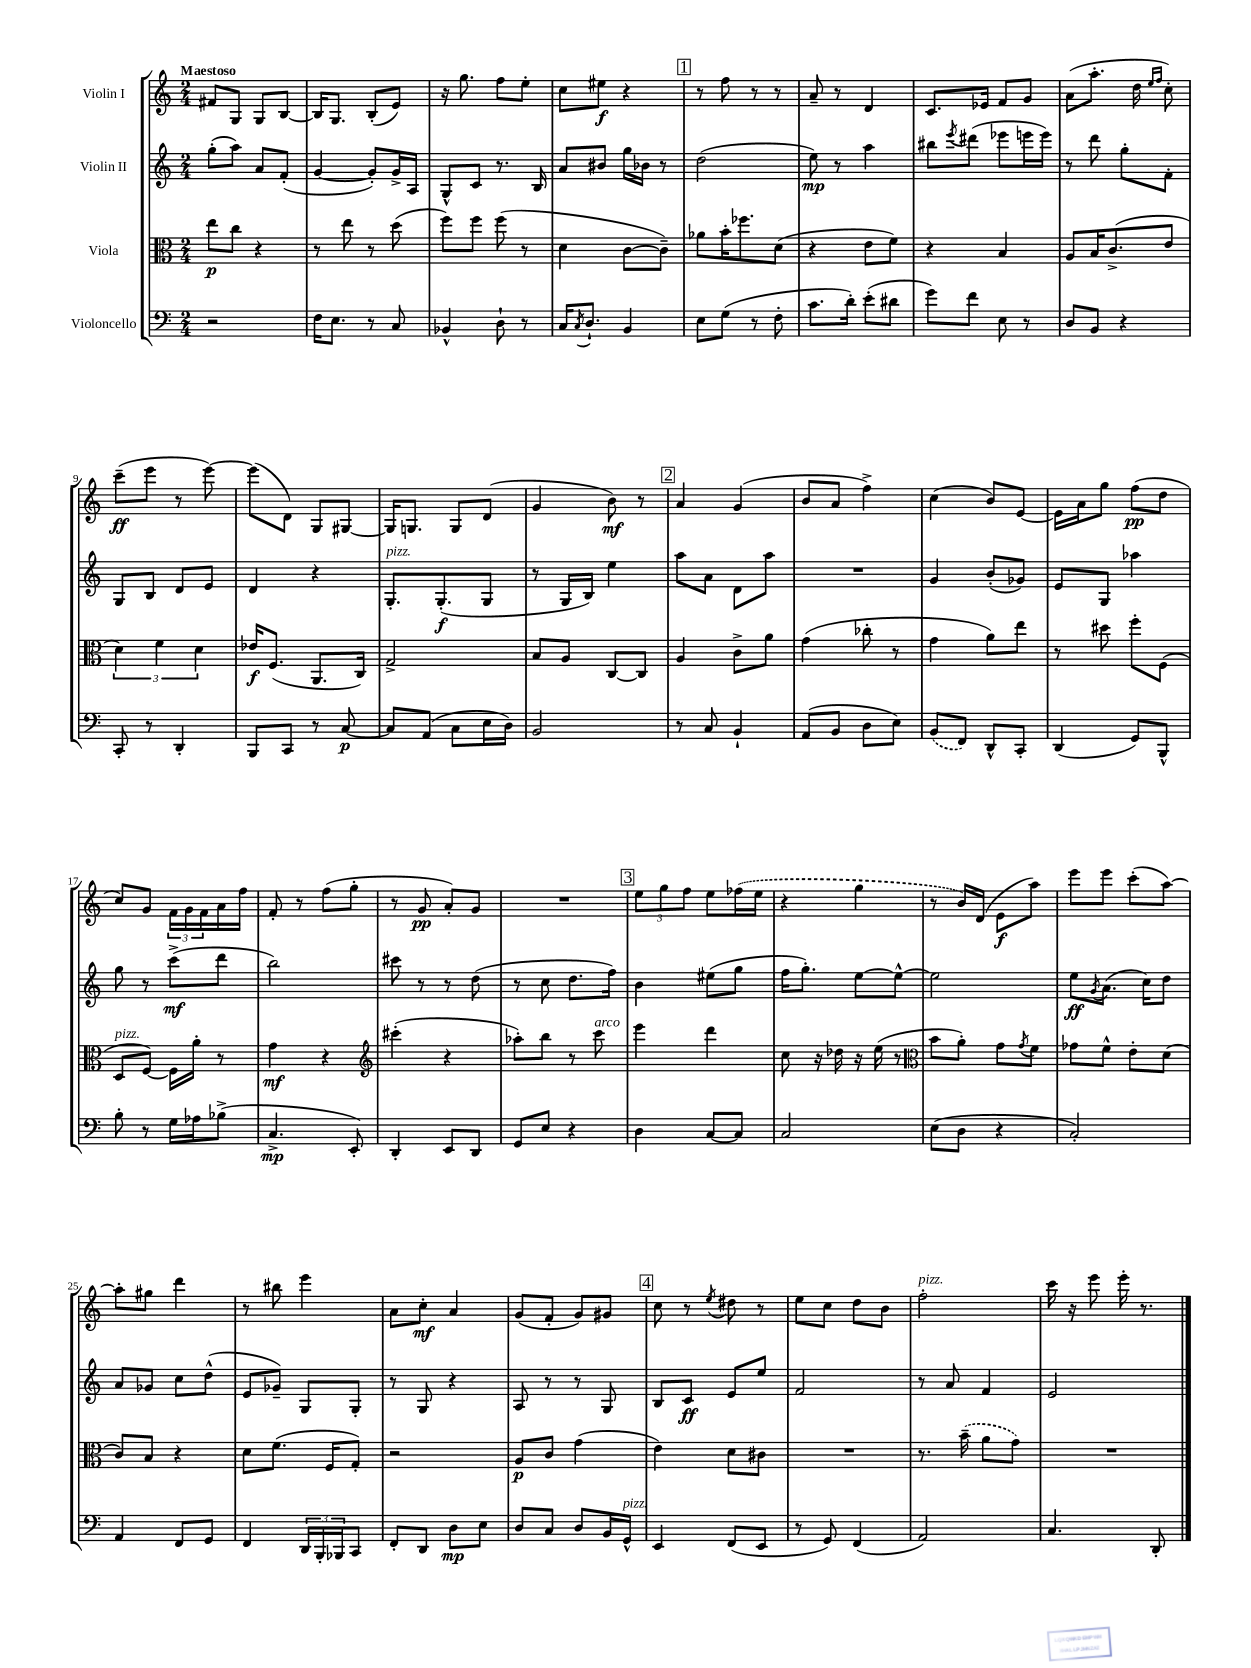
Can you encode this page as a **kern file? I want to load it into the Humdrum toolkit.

**kern	**kern	**kern	**kern
*staff4	*staff3	*staff2	*staff1
*clefF4	*clefC3	*clefG2	*clefG2
*k[]	*k[]	*k[]	*k[]
*M2/4	*M2/4	*M2/4	*M2/4
2r	8ee	(8gg'	8f#
.	8cc	8aa)	8G
.	4r	8a	8G
.	.	(8f'	[8B
=	=	=	=
16F	8r	[4g	16B]
8.E	.	.	8.G
.	8ee	.	.
8r	8r	8g'])	(8B'
8C	(8dd	16g^	8e)
.	.	16A	.
=	=	=	=
4BB-^^	8ff)	8G^^	16r
.	.	.	8.gg
.	8ff	8c	.
8D`	(8ff	8.r	8ff
8r	8r	.	8ee'
.	.	16B	.
=	=	=	=
16C	4d	8a	8cc
8qC	.	.	.
8.D`	.	.	.
.	.	8b#	8ee#
4BB	[8c	16gg	4r
.	.	16b-	.
.	8c~])	8r	.
=	=	=	=
8E	8a-	(2dd	8r
(8G	16b'	.	8ff
.	8.ff-	.	.
8r	.	.	8r
8F'	(8d	.	8r
=	=	=	=
8.c	4r	8ee)	8a~
.	.	8r	8r
16d')	.	.	.
(8e'	8e	4aa	4d
8d#	8f)	.	.
=	=	=	=
8g)	4r	8bb#	8.c
.	.	8qeee	.
8f	.	(8ddd#	.
.	.	.	16e-
8E	4B	8eee-	8f
8r	.	16eee	8g
.	.	16eee)	.
=	=	=	=
8D	8A	8r	(8a
8BB	16B	8ddd	8.aa'
.	(8.c^	.	.
4r	.	8gg'	.
.	.	.	16dd
.	.	.	16qqee
.	.	.	16qqff
.	8e	8f'	8cc')
=	=	=	=
8CC'	6d)	8G	(8ccc~
8r	.	8B	8eee
.	6f	.	.
4DD'	.	8d	8r
.	6d	.	.
.	.	8e	[8eee)
=	=	=	=
8BBB	16e-	4d	(8eee]
.	(8.F	.	.
8CC	.	.	8d)
8r	8.AA	4r	8G
[8C	.	.	[8G#
.	16C)	.	.
=	=	=	=
8C]	2G^	8.G'	16G#]
.	.	.	8.G
(8AA	.	.	.
.	.	(8.G'	.
8C	.	.	8G
16E	.	8G	(8d
16D)	.	.	.
=	=	=	=
2BB	8B	8r	4g
.	8A	16G	.
.	.	16B)	.
.	[8C	4ee	8b)
.	8C]	.	8r
=	=	=	=
8r	4A	8aa	4a
8C	.	8a	.
4BB`	8c^	8d	(4g
.	8a	8aa	.
=	=	=	=
(8AA	(4g	2r	8b
8BB	.	.	8a
8D	8cc-'	.	4ff^)
8E)	8r	.	.
=	=	=	=
(8BB	4g	4g	(4cc
8FF)	.	.	.
8DD^^	8a)	(8b'	8b)
8CC'	8ee	8g-)	[8e
=	=	=	=
(4DD	8r	8e	16e]
.	.	.	16a
.	8dd#	8G	8gg
8GG)	8ff'	4aa-	(8ff
8BBB^^	(8F	.	8dd
=	=	=	=
8B'	8D	8gg	8cc)
8r	[8F)	8r	8g
16G	16F]	(8ccc^	24f
.	.	.	24g
16A-	16a'	.	.
.	.	.	24f
(8B-^	8r	8ddd	16a
.	.	.	16ff
=	=	=	=
4.C^	4g	2bb)	8f'
.	.	.	8r
.	4r	.	(8ff
8EE')	.	.	8gg'
=	=	=	=
*	*clefG2	*	*
4DD'	(4ccc#'	8ccc#	8r
.	.	8r	8g
8EE	4r	8r	8a')
8DD	.	(8dd	8g
=	=	=	=
8GG	8aa-')	8r	2r
8E	8bb	8cc	.
4r	8r	8.dd	.
.	8ccc	.	.
.	.	16ff)	.
=	=	=	=
4D	4eee	4b	12ee
.	.	.	12gg
.	.	.	12ff
[8C	4ddd	(8ee#	8ee
8C]	.	8gg	(16ff-
.	.	.	16ee
=	=	=	=
2C	8cc	16ff	4r
.	.	8.gg')	.
.	16r	.	.
.	16dd-	.	.
.	16r	[8ee	4gg
.	(16ee	.	.
.	8r	8ee^^_	.
=	=	=	=
*	*clefC3	*	*
(8E	8b	2ee]	8r
8D	8a')	.	16b)
.	.	.	(16d
4r	8g	.	8e
.	8qg	.	.
.	8f	.	8aa)
=	=	=	=
2C')	8g-	8ee	8eee
.	.	8qg	.
.	8f^^	(8.a	8eee
.	8e'	.	(8ccc'
.	.	16cc)	.
.	(8d	8dd	[8aa)
=	=	=	=
4AA	8c)	8a	8aa']
.	8B	8g-	8gg#
8FF	4r	8cc	4ddd
8GG	.	(8dd^^	.
=	=	=	=
4FF	8d	8e	8r
.	(8.f	8g-~)	8bb#
24DD	.	8G	4eee
24BBB'	.	.	.
.	16F	.	.
24BBB-	.	.	.
8CC	8G')	8G'	.
=	=	=	=
8FF'	2r	8r	8a
8DD	.	8G	8cc'
8D	.	4r	4a
8E	.	.	.
=	=	=	=
8D	8A	8A	(8g
8C	8c	8r	8f'
8D	(4g	8r	8g)
16BB	.	8G	8g#
16GG^^	.	.	.
=	=	=	=
4EE	4e)	8B	8cc
.	.	8c	8r
.	.	.	8qee
(8FF	8d	8e	8dd#
8EE	8c#	8ee	8r
=	=	=	=
8r	2r	2f	8ee
8GG)	.	.	8cc
(4FF	.	.	8dd
.	.	.	8b
=	=	=	=
2AA)	8.r	8r	2ff'
.	.	8a	.
.	(16b~	.	.
.	8a	4f	.
.	8g)	.	.
=	=	=	=
4.C	2r	2e	16ccc
.	.	.	16r
.	.	.	8eee
.	.	.	16eee'
.	.	.	8.r
8DD'	.	.	.
==	==	==	==
*-	*-	*-	*-
